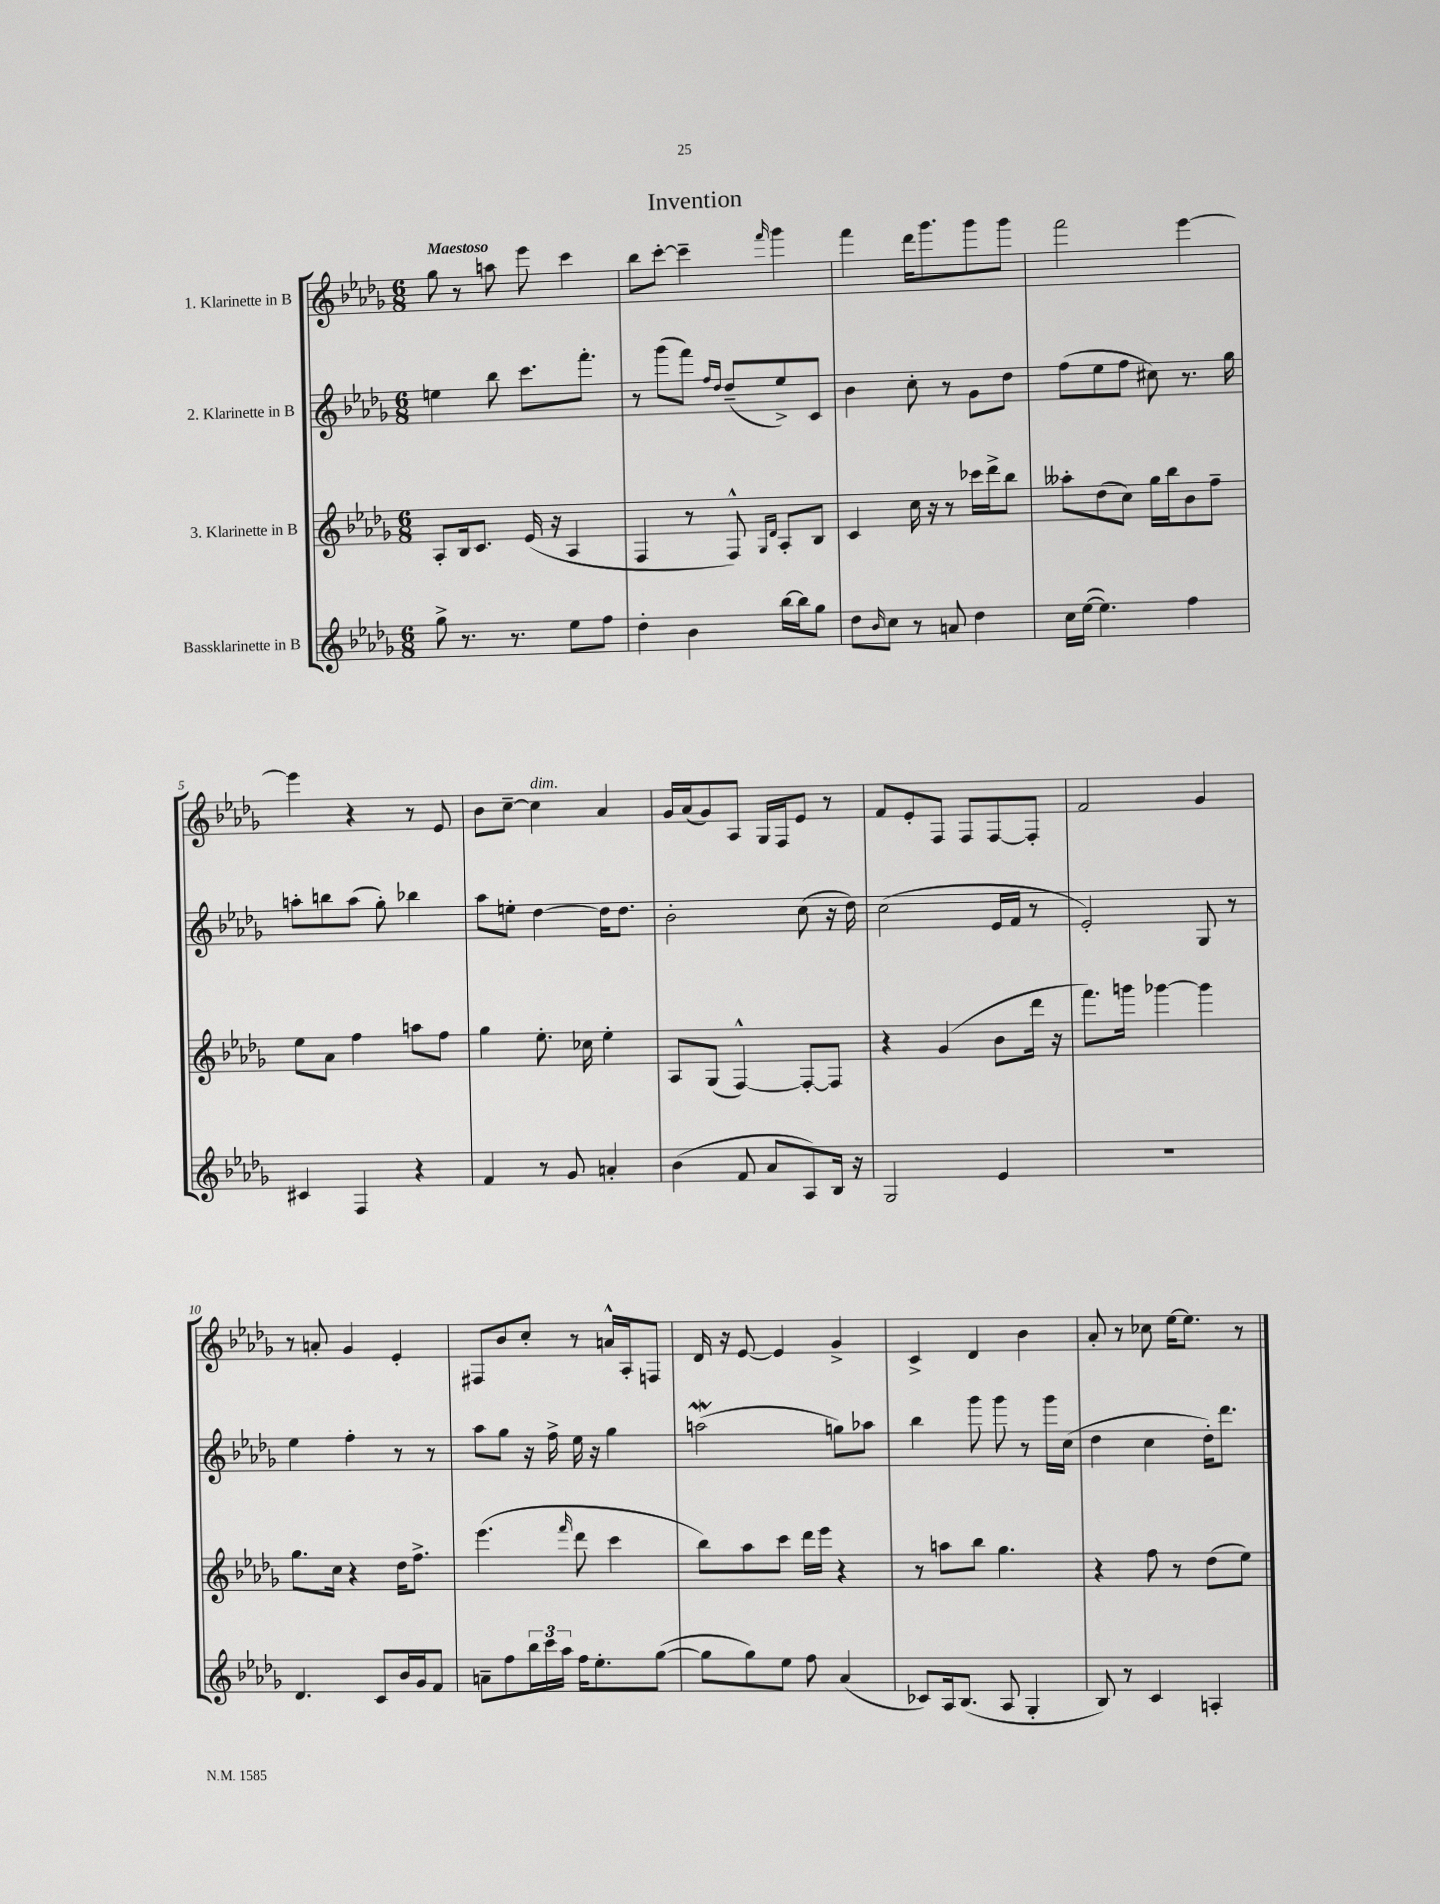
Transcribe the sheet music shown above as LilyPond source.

\header { title = "Invention" }
<<
\new StaffGroup <<
\new Staff = "s0" \with { instrumentName = "1. Klarinette in B" } {
    \clef treble \key des \major \numericTimeSignature \time 6/8 \tempo "Maestoso"
    ges''8 r8 a''8 ees'''8 c'''4 |
    bes''8 c'''8~-. c'''4-- \grace { f'''16 } ges'''4 |
    f'''4 des'''16 ges'''8. ges'''8 ges'''8 |
    f'''2 ees'''4~ |
    ees'''4 r4 r8 ees'8 |
    bes'8 c''8~-- c''4^\markup { \italic "dim." } aes'4 |
    ges'16 aes'16( ges'8) aes8 ges16 f16 ees'8 r8 |
    f'8 ees'8-. f8 f8 f8~ f8-. |
    f'2 ges'4 |
    r8 a'8-. ges'4 ees'4-. |
    fis8 bes'8 c''8-. r8 a'16-^ aes16-. f8 |
    des'16 r16 ees'8~ ees'4 ges'4-> |
    c'4-> des'4 bes'4 |
    aes'8-. r8 ces''8 ees''16~ ees''8. r8 \bar "|." |
}
\new Staff = "s1" \with { instrumentName = "2. Klarinette in B" } {
    \clef treble \key des \major \numericTimeSignature \time 6/8
    e''4 bes''8 c'''8. f'''8.-. |
    r8 ges'''8( f'''8) \grace { f''16 des''16 } des''8--( ees''8->) c'8 |
    bes'4 c''8-. r8 ges'8 des''8 |
    f''8( ees''8 f''8 cis''8) r8. ges''16 |
    a''8-. b''8 a''8( ges''8-.) bes''4 |
    aes''8 e''8-. des''4~ des''16 des''8. |
    bes'2-. c''8( r16 des''16) |
    c''2( ees'16 f'16 r8 |
    ees'2-.) ges8 r8 |
    ees''4 f''4-. r8 r8 |
    aes''8 ges''8 r16 f''16-> ees''16 r16 ges''4 |
    a''2\mordent( g''8) aes''8 |
    bes''4 ges'''8 ges'''8 r8 ges'''16 c''16( |
    des''4 c''4 des''16-.) des'''8. \bar "|." |
}
\new Staff = "s2" \with { instrumentName = "3. Klarinette in B" } {
    \clef treble \key des \major \numericTimeSignature \time 6/8
    aes8-. bes16 c'8. ees'16( r16 aes4 |
    f4 r8 f8-^) \grace { ges16 des'16 } aes8-. bes8 |
    c'4 c''16 r16 r8 ces'''16 des'''16-> bes''8 |
    aeses''8-. des''8( c''8) ges''16 bes''16 bes'8 f''8-- |
    ees''8 aes'8 f''4 a''8 f''8 |
    ges''4 ees''8.-. ces''16 ees''4-. |
    aes8 ges8( f4~-^) f8~-. f8 |
    r4 ges'4( bes'8 des'''16 r16 |
    f'''8.) g'''16 ges'''4~ ges'''4 |
    ges''8. c''16 r4 des''16 f''8.-> |
    ees'''4.( \grace { f'''16 } des'''8 c'''4 |
    bes''8) aes''8 c'''8 des'''16 ees'''16 r4 |
    r8 a''8 bes''8 ges''4. |
    r4 f''8 r8 des''8( ees''8) \bar "|." |
}
\new Staff = "s3" \with { instrumentName = "Bassklarinette in B" } {
    \clef treble \key des \major \numericTimeSignature \time 6/8
    ges''8-> r8. r8. ees''8 f''8 |
    des''4-. bes'4 bes''16~ bes''16 ges''8 |
    des''8 \grace { bes'16 } c''8 r8 a'8 des''4 |
    c''16 ees''16~( ees''4.) f''4 |
    cis'4 f4 r4 |
    f'4 r8 ges'8 a'4-. |
    bes'4( f'8 aes'8 aes8) bes16 r16 |
    ges2 ees'4 |
    R2. |
    des'4. c'8 bes'16 ges'16 f'8 |
    a'8-- f''8 \tuplet 3/2 { bes''16 c'''16 aes''16 } f''16 ees''8.-. ges''8~( |
    ges''8 ges''8) ees''8 f''8 aes'4( |
    ces'8) aes16 bes8.( aes8 ges4-. |
    bes8) r8 c'4 a4-. \bar "|." |
}
>>
>>
